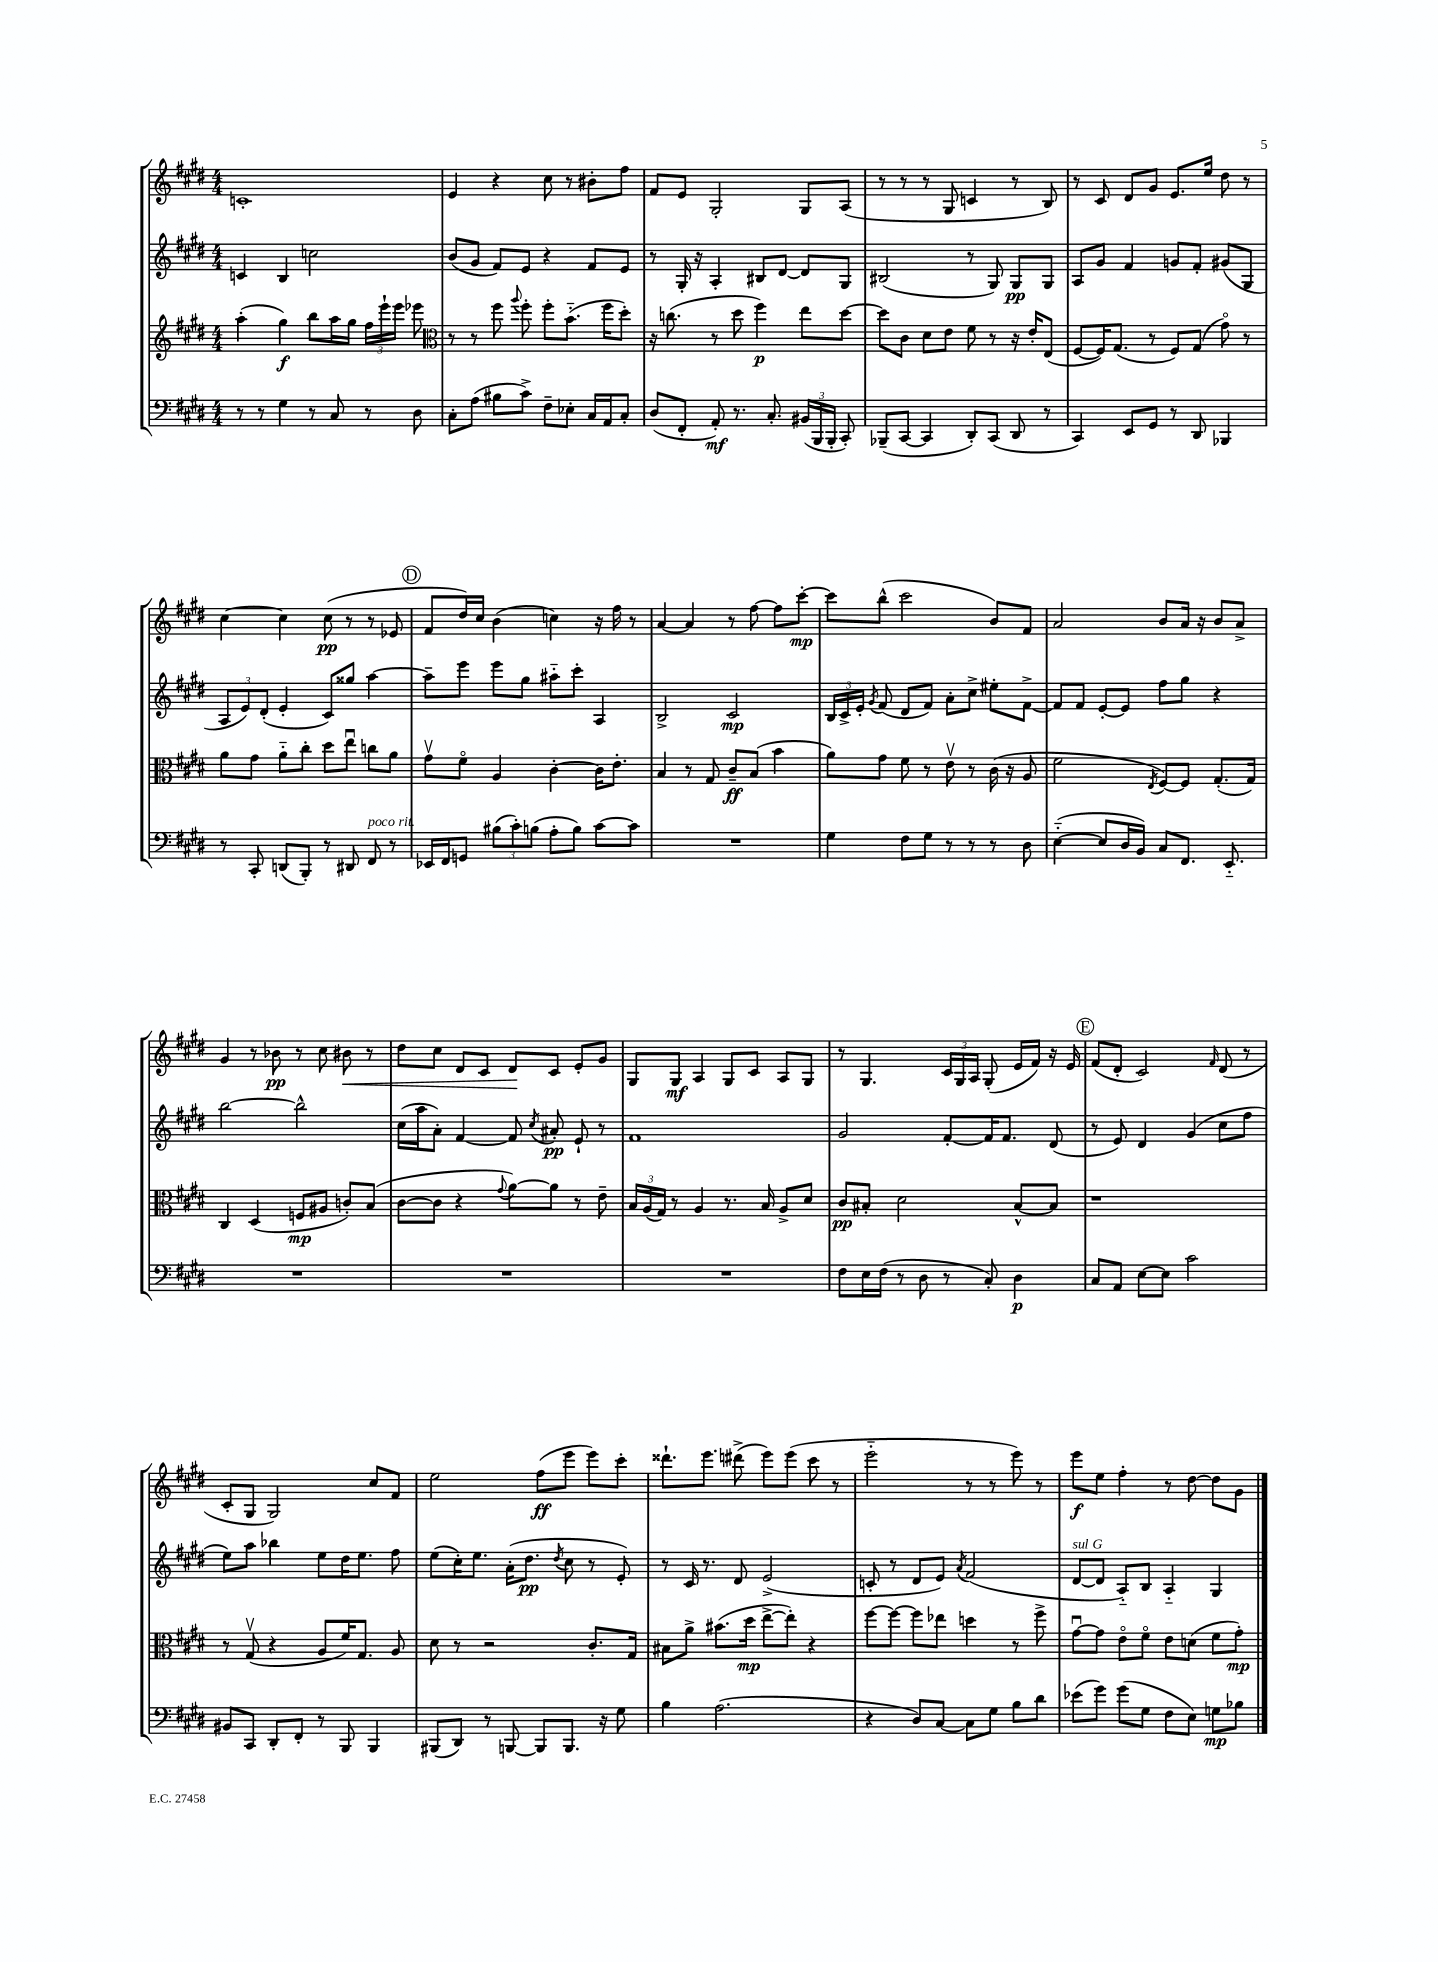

**kern	**kern	**kern	**kern
*staff4	*staff3	*staff2	*staff1
*clefF4	*clefG2	*clefG2	*clefG2
*k[f#c#g#d#]	*k[f#c#g#d#]	*k[f#c#g#d#]	*k[f#c#g#d#]
*M4/4	*M4/4	*M4/4	*M4/4
8r	(4aa'\	4c/	1c'
8r	.	.	.
4G#\	4gg#\)	4B/	.
8r	8bb\L	2cc\	.
8C#/	16aa\L	.	.
.	16gg#\JJ	.	.
8r	24ff#\LL	.	.
.	24eee`\	.	.
.	24eee\JJ	.	.
8D#\	8eee-\	.	.
=	=	=	=
*	*clefC3	*	*
8C#'\L	8r	(8b/L	4e/
(8A\J	8r	8g#/J	.
8B#\L	8ff#\	8f#/L)	4r
.	8qqaa/	.	.
8c#^\J)	8ff#'\	8e/J	.
8F#~\L	8ff#'\L	4r	8cc#\
8E-'\J	(8.b'~\J	.	8r
16C#/LL	.	8f#/L	8b#'\L
16AA/J	16ff#\LK	.	.
8C#'/J	8dd#'\J)	8e/J	8ff#\J
=	=	=	=
(8D#/L	16r	8r	8f#/L
.	(8.cc\	.	.
8FF#'/J	.	16G#'/	8e/J
.	.	16r	.
8AA'/)	8r	4A'/	2G#'/
8.r	8dd#\	.	.
.	4ff#\)	8B#/L	.
8.C#'/	.	.	.
.	.	[8d#/J	.
(24BB#/LL	8ee\L	8d#/]L	8G#/L
24BBB/	.	.	.
24BBB'/JJ	.	.	.
8CC#'/)	[8dd#\J	8G#/J	(8A/J
=	=	=	=
(8BBB-~/L	8dd#\]L	(2B#/	8r
[8CC#/J	8c#\J	.	8r
4CC#/]	8d#\L	.	8r
.	8e\J	.	8G#/
8DD#'/L)	8f#\	8r	4c/
(8CC#/J	8r	8G#/)	.
8DD#/	16r	8G#/L	8r
.	16e'/LK	.	.
8r	(8E/J	8G#/J	8B/)
=	=	=	=
4CC#/)	[8F#/L	8A/L	8r
.	16F#/]K)	8g#/J	8c#/
.	(8.G#/J	.	.
8EE/L	.	4f#/	8d#/L
8GG#/J	8r	.	8g#/J
8r	8F#/L)	8g/L	8.e/L
8DD#/	(8G#/J	8f#'/J	.
.	.	.	16ee/Jk
4BBB-/	8g#o\)	(8g#/L	8dd#\
.	8r	8G#/J	8r
=	=	=	=
8r	8a\L	12A/L	[4cc#\
.	.	12e/)	.
8CC#'/	8g#\J	.	.
.	.	(12d#'/J	.
(8DD/L	8a'~\L	4e'/	4cc#\]
8BBB'/J)	8cc#'\J	.	.
8r	8dd#\L	8c#/L)	(8cc#\
8DD#/	8eeu\J	8gg##/J	8r
8FF#/	8cc\L	[4aa\	8r
8r	8a\J	.	8e-/
=	=	=	=
16EE-/LL	8g#v\L	8aa~\]L	8f#/L
16FF#/J	.	.	.
8GG/J	8f#o\J	8eee\J	16dd#/L)
.	.	.	16cc#/JJ
(12B#\L	4A/	8eee\L	(4b\
12c#'\)	.	.	.
.	.	8gg#\J	.
(12B\J	.	.	.
8A'\L	[4c#'\	8aa#'~\L	4cc\)
8B\J)	.	8ccc#'\J	.
[8c#\L	16c#\]LK	4A/	16r
.	8.e'\J	.	16ff#\
8c#\]J	.	.	8r
=	=	=	=
1r	4B/	2B^/	[4a/
.	8r	.	4a/]
.	8G#/	.	.
.	8c#~/L	2c#/	8r
.	(8B/J	.	[8ff#\
.	4b\	.	8ff#\]L
.	.	.	[8ccc#'\J
=	=	=	=
4G#\	8a\L)	24B/LL	8ccc#\]L
.	.	24c#^/	.
.	.	24e'/JJ	.
.	.	8qg#/	.
.	8g#\J	(8f#/	(8bb^^\J
8F#\L	8f#\	8d#/L	2ccc#\
8G#\J	8r	8f#/J)	.
8r	8ev\	8a'\L	.
8r	8r	8cc#^\J	.
8r	(16c#\	8ee#'\L	8b/L)
.	16r	.	.
8D#\	8A/	[8f#^\J	8f#/J
=	=	=	=
([4E'~\	2f#\	8f#/]L	2a/
.	.	8f#/J	.
8E/]L	.	[8e'/L	.
16D#/L	.	8e/]J	.
16BB/JJ)	.	.	.
.	8qE/	.	.
8C#/L	[8F#/L)	8ff#\L	8b/L
8.FF#/J	8F#/]J	8gg#\J	16a/Jk
.	.	.	16r
.	(8.G#'/L	4r	8b/L
8.EE'~/	.	.	.
.	.	.	8a^/J
.	16G#/Jk)	.	.
=	=	=	=
1r	4C#/	[2bb\	4g#/
.	(4D#/	.	8r
.	.	.	8b-\
.	8F/L	2bb^^\]	8r
.	8A#/J	.	8cc#\
.	8c'/L)	.	8b#\
.	(8B/J	.	8r
=	=	=	=
1r	[8c#\L	(16cc#\LL	8dd#\L
.	.	16aa\J	.
.	8c#\]J	8a'\J)	8cc#\J
.	4r	[4f#/	8d#/L
.	.	.	8c#/J
.	8qqg#/	.	.
.	[8a\L)	8f#/]	8d#/L
.	.	8qcc#/	.
.	8a\]J	8a#'/	8c#/J
.	8r	8e`/	8e'/L
.	8e~\	8r	8g#/J
=	=	=	=
1r	24B/LL	1f#	8G#/L
.	(24A/	.	.
.	24G#/JJ)	.	.
.	8r	.	8G#/J
.	4A/	.	4A/
.	8.r	.	8G#/L
.	.	.	8c#/J
.	16B/	.	.
.	8A^/L	.	8A/L
.	8d#/J	.	8G#/J
=	=	=	=
8F#\L	8c#/L	2g#/	8r
16E\L	8B#'/J	.	4.G#/
(16F#\JJ	.	.	.
8r	2d#\	.	.
8D#\	.	.	.
8r	.	[8f#'/L	24c#/LL
.	.	.	24G#/
.	.	.	24A/JJ
8C#'/)	.	16f#/]K	(8G#'/
.	.	8.f#/J	.
4D#\	[8B#^^/L	.	16e/LL
.	.	.	16f#/JJ)
.	8B#/]J	(8d#/	16r
.	.	.	16e/
=	=	=	=
8C#/L	1r	8r	(8f#/L
8AA/J	.	8e/)	8d#'/J
[8E\L	.	4d#/	2c#/)
8E\]J	.	.	.
2c#\	.	(4g#/	.
.	.	.	16qqf#/
.	.	8cc#\L	(8d#/
.	.	8ff#\J	8r
=	=	=	=
8BB#/L	8r	8ee\L)	8c#'/L
8CC#/J	(8G#v/	8aa\J	8G#/J
8DD#'/L	4r	4bb-\	2G#/)
8FF#'/J	.	.	.
8r	8A/L	8ee\L	.
8BBB/	16f#/K)	16dd#\K	.
.	8.G#/J	8.ee\J	.
4BBB/	.	.	8cc#/L
.	8A/	8ff#\	8f#/J
=	=	=	=
(8BBB#/L	8d#\	(8ee\L	2ee\
8DD#/J)	8r	16cc#'\K)	.
.	.	8.ee\J	.
8r	2r	.	.
[8BBB/	.	(16a'\LK	.
.	.	8.dd#\J	.
8BBB/]L	.	.	(8ff#\L
.	.	8qdd#/	.
8.BBB/J	.	8cc#\	8eee\J
.	8.c#'/L	8r	8eee\L)
16r	.	.	.
8G#\	.	8e'/)	8ccc#'\J
.	16G#/Jk	.	.
=	=	=	=
4B\	8B#\L	8r	8.ddd##`\L
.	8a^\J	16c#/	.
.	.	8.r	8.eee\J
(2.A\	(8.b#\L	.	.
.	.	8d#/	(8ddd#^\
.	16dd#\Jk	.	.
.	[8ee^\L	(2e^/	8eee\L)
.	8ee'\]J)	.	(8eee\J
.	4r	.	8ccc#\
.	.	.	8r
=	=	=	=
4r	[8ff#\L	8c'/	2eee'~\
.	8ff#\_J	8r	.
8D#/L)	8ff#\]L	8d#/L	.
[8C#/J	8ee-\J	8e/J)	.
.	.	8qa/	.
8C#\]L	4dd\	(2f#/	8r
8G#\J	.	.	8r
8B\L	8r	.	8eee\)
8d#\J	8ff#^\	.	8r
=	=	=	=
(8e-\L	[8g#u\L	[8d#/L	8eee\L
8g#\J)	8g#\]J	8d#/]J	8ee\J
(8g#\L	8eo\L	8A'~/L)	4ff#'\
8G#\J	8f#o\J	8B/J	.
8F#\L	8e\L	4A'~/	8r
8E\J)	(8d\J	.	[8dd#\
8G\L	8f#\L	4G#/	8dd#\]L
8B-\J	8g#'\J)	.	8g#\J
==	==	==	==
*-	*-	*-	*-
